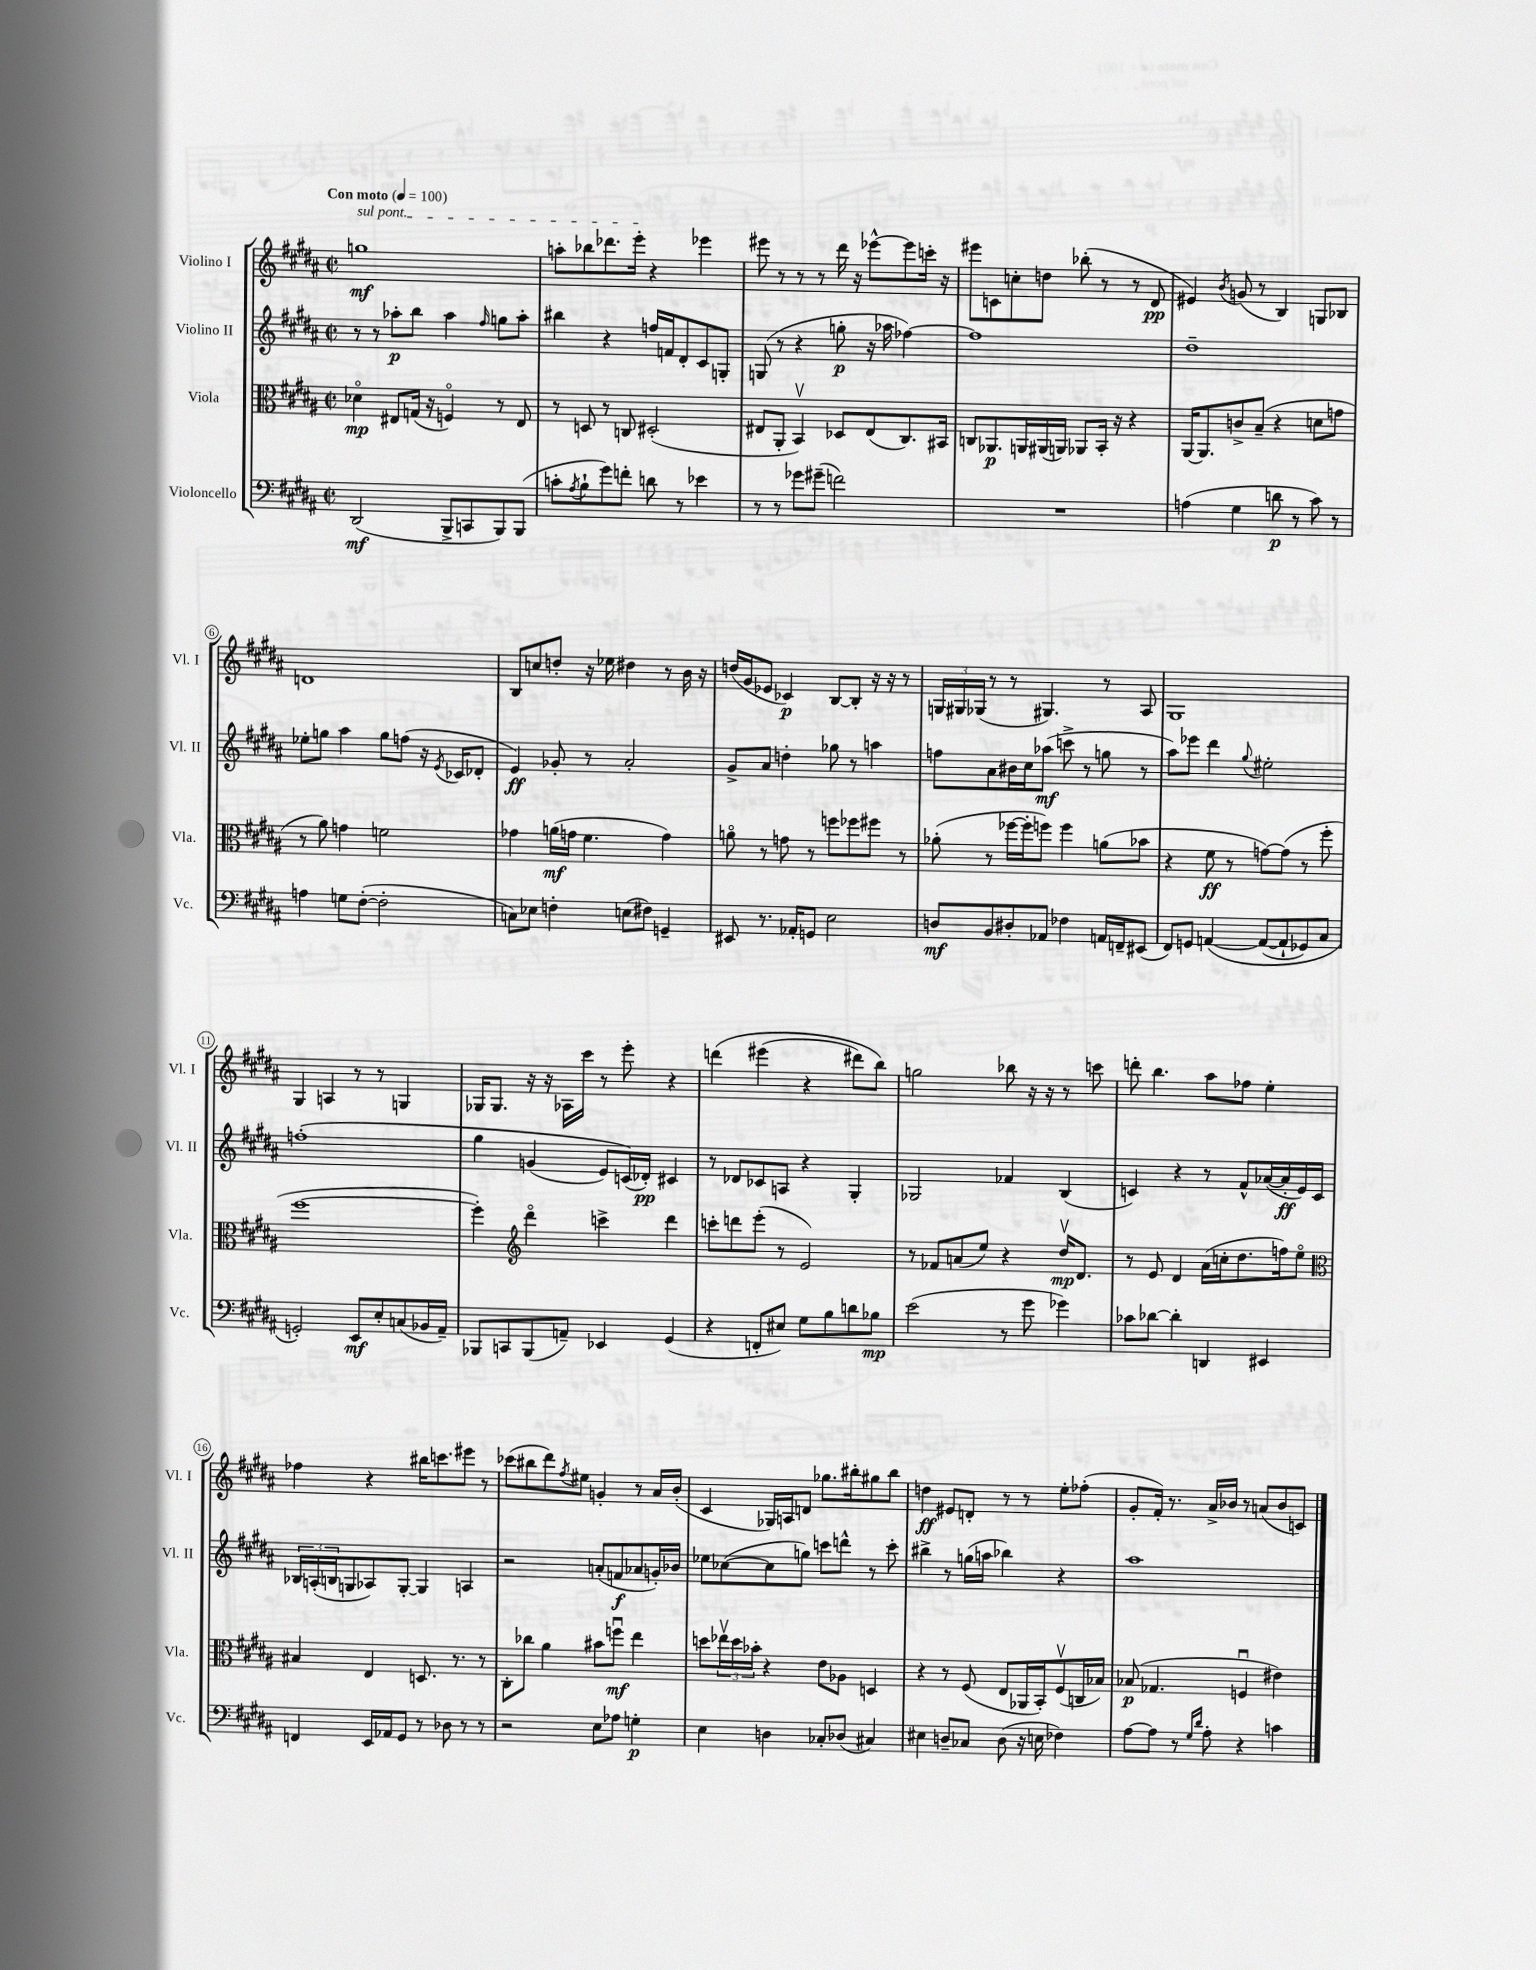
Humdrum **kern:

**kern	**dynam	**kern	**dynam	**kern	**dynam	**kern	**dynam
*part4	*part4	*part3	*part3	*part2	*part2	*part1	*part1
*staff4	*staff4	*staff3	*staff3	*staff2	*staff2	*staff1	*staff1
*I"Violoncello	*	*I"Viola	*	*I"Violino II	*	*I"Violino I	*
*I'Vc.	*	*I'Vla.	*	*I'Vl. II	*	*I'Vl. I	*
*clefF4	*	*clefC3	*	*clefG2	*	*clefG2	*
*k[f#c#g#d#a#]	*	*k[f#c#g#d#a#]	*	*k[f#c#g#d#a#]	*	*k[f#c#g#d#a#]	*
*M2/2	*	*M2/2	*	*M2/2	*	*M2/2	*
*met(c|)	*	*met(c|)	*	*met(c|)	*	*met(c|)	*
*MM100	*	*MM100	*	*MM100	*	*MM100	*
=1	=1	=1	=1	=1	=1	=1	=1
!	!	!	!	!	!	!LO:TX:a:B:t=Con moto	!
!	!	!	!	!	!	!LO:TX:a:i:t=sul pont.	!
(2DD#/	mf	4d-X\	mp	8r	.	1ggn	mf
.	.	.	.	8r	.	.	.
.	.	8E#X/L	.	8aa-X'\L	p	.	.
.	.	(16Gn/Jk	.	8bb\J	.	.	.
.	.	16r	.	.	.	.	.
8BBB^/L	.	4Fn/)	.	4aa-\	.	.	.
8CCn/	.	.	.	.	.	.	.
.	.	.	.	16qqff#/	.	.	.
8BBB/)	.	8r	.	8ggn\L	.	.	.
(8BBB/J	.	8E#/	.	8aa-'\J	.	.	.
=2	=2	=2	=2	=2	=2	=2	=2
8cn'\L	.	8r	.	4bb#X\	.	8aan'\L	.
8qA#/	.	.	.	.	.	.	.
8B`\	.	8Dn/	.	.	.	8bb-X\	.
8g#\)	.	8r	.	4r	.	8.ddd-X\	.
8fn'\J	.	8Cn/	.	.	.	.	.
.	.	.	.	.	.	16eee'\Jk	.
8dn\	.	(2D#X'/	.	16ffn/LL	.	4r	.
.	.	.	.	16fn/J	.	.	.
8r	.	.	.	8d#'/	.	.	.
4e-X\	.	.	.	8c#/	.	4eee-X\	.
.	.	.	.	8Gn'/J	.	.	.
=3	=3	=3	=3	=3	=3	=3	=3
8r	.	8E#X/L	.	(8Gn/	.	8eee#X\	.
8r	.	8AA#'/J	.	8r	.	8r	.
8g-X\L	.	4BBv/)	.	4r	.	8r	.
(8g#X~\J	.	.	.	.	.	8r	.
2fn\)	.	8D-X/L	.	8ggn'\	p	16ddd#\	.
.	.	.	.	.	.	16r	.
.	.	(8E#/	.	16r	.	[8eee-X^^\L	.
.	.	.	.	16aa-X\	.	.	.
.	.	8.C#/)	.	[4ff-X\)	.	8eee-\]	.
.	.	.	.	.	.	16cccn'\Jk	.
.	.	16BB#X/Jk	.	.	.	16r	.
=4	=4	=4	=4	=4	=4	=4	=4
1r	.	8Cn/L	.	1ff-]	.	8eee#X\L	.
.	.	8.AA-X/	p	.	.	8cn\	.
.	.	.	.	.	.	8ccn'\	.
.	.	16AAn/L	.	.	.	.	.
.	.	(16AA#X/	.	.	.	8ddn\J	.
.	.	16AAn/JJ)	.	.	.	.	.
.	.	8AA-X/L	.	.	.	(8bb-X'\	.
.	.	16BB'/Jk	.	.	.	8r	.
.	.	16r	.	.	.	.	.
.	.	4r	.	.	.	8r	.
.	.	.	.	.	.	8d#/	pp
=5	=5	=5	=5	=5	=5	=5	=5
(4An\	.	[16AA#/KL	.	1dd#~	.	4e#X/)	.
.	.	8.AA#/]	.	.	.	.	.
.	.	.	.	.	.	8qb/	.
4G#\	.	8cn^/	.	.	.	(8gn/	.
.	.	(8B~/J	.	.	.	8r	.
8dn\	p	4r	.	.	.	4B/)	.
8r	.	.	.	.	.	.	.
8c#\)	.	8dn\L	.	.	.	8Gn/L	.
8r	.	8gn\J	.	.	.	8B-X/J	.
!!LO:LB:g=z
=6	=6	=6	=6	=6	=6	=6	=6
4An\	.	8r	.	8ee-X'\L	.	1dn	.
.	.	8a#\)	.	8ggn\J	.	.	.
8Gn\L	.	4gn\	.	4aa#\	.	.	.
([8F#'\J	.	.	.	.	.	.	.
2F#'\]	.	2fn\	.	8gg\L	.	.	.
.	.	.	.	(8ffn\J	.	.	.
.	.	.	.	16r	.	.	.
.	.	.	.	8qe/	.	.	.
.	.	.	.	16c-X/KL	.	.	.
.	.	.	.	8d-X'/J	.	.	.
=7	=7	=7	=7	=7	=7	=7	=7
8Cn\L)	.	4g-X\	.	4e/)	ff	8B/L	.
8E-X\J	.	.	.	.	.	8ccn/	.
4Fn'\	.	(16an\LL	mf	8g-X'/	.	8ddn'/J	.
.	.	16gn\JJ	.	.	.	.	.
.	.	4.f#\	.	8r	.	16r	.
.	.	.	.	.	.	16ee-X\	.
(8En\L	.	.	.	2a#'/	.	4dd#X\	.
8F#X\J)	.	.	.	.	.	.	.
4GGn~/	.	4g\)	.	.	.	8r	.
.	.	.	.	.	.	16b\	.
.	.	.	.	.	.	16r	.
=8	=8	=8	=8	=8	=8	=8	=8
8EE#X/	.	8an\	.	8g#^/L	.	(16ddn/LL	.
.	.	.	.	.	.	16g#/J	.
8.r	.	8r	.	8a#/J	.	8e-X/J	.
.	.	8gn\	.	4ddn'\	.	4c-X/)	p
16AA-X'/KL	.	.	.	.	.	.	.
8GGn/J	.	8r	.	.	.	.	.
2E\	.	8ffn\L	.	8gg-X\	.	[8B/L	.
.	.	8ff-X\	.	8r	.	8B'/J]	.
.	.	8ff#X\J	.	4aan\	.	16r	.
.	.	.	.	.	.	16r	.
.	.	8r	.	.	.	8r	.
=9	=9	=9	=9	=9	=9	=9	=9
8Dn/L	mf	(8a-X'\	.	8ffn\L	.	24Gn/LL	.
.	.	.	.	.	.	24G#X/	.
.	.	.	.	.	.	(24G-X/JJ	.
8BB/	.	8r	.	8a#\	.	8r	.
8D#X'/	.	[16ff-X\LL	.	16b#X\L	.	8r	.
.	.	16ff-'\J]	.	16cc#\J	.	.	.
8AA-X/J	.	8ffn\J)	.	(8aa-X\J	mf	4.G#X/)	.
4F-X\	.	4ff\	.	8cccn^\	.	.	.
.	.	.	.	8r	.	.	.
16AAn/LL	.	(8an\L	.	8ggn\	.	8r	.
16FFn~/J	.	.	.	.	.	.	.
(8EE#X/J	.	8b-X\J	.	8r	.	8A#/	.
=10	=10	=10	=10	=10	=10	=10	=10
8FF#/L)	.	4r	.	8aa#\L)	.	1G#	.
8GGn/J	.	.	.	8eee-X\J	.	.	.
([4AAn/	.	8f#\	ff	4ddd#\	.	.	.
.	.	8r	.	.	.	.	.
.	.	.	.	8qqgg#/	.	.	.
(8AA/L_	.	[8gn\L)	.	2ee#X'\	.	.	.
8AA`/]	.	(8g\J]	.	.	.	.	.
8GG-X/)	.	8r	.	.	.	.	.
8C#/J	.	8ff#'\	.	.	.	.	.
!!LO:LB:g=z
=11	=11	=11	=11	=11	=11	=11	=11
2GGn'/)	.	[1ff#	.	(1ffn'	.	4G#/	.
.	.	.	.	.	.	4An/	.
8EE/L	mf	.	.	.	.	8r	.
8E'/	.	.	.	.	.	8r	.
(8Cn/	.	.	.	.	.	4Gn/	.
16BB-X/L	.	.	.	.	.	.	.
16AA#~/JJ)	.	.	.	.	.	.	.
=12	=12	=12	=12	=12	=12	=12	=12
8BBB-X/L	.	4ff#'\])	.	4gg#\	.	16G-X/KL	.
.	.	.	.	.	.	8.G-/J	.
8CCn/	.	.	.	.	.	.	.
*	*	*clefG2	*	*	*	*	*
(8BBB-/	.	4ddd#\	.	(4gn/	.	16r	.
.	.	.	.	.	.	16r	.
8AAn~/J)	.	.	.	.	.	16A-X\LL	.
.	.	.	.	.	.	16ccc#\JJ	.
4EE-X/	.	4cccn^\	.	8e/L)	.	8r	.
.	.	.	.	(16cn/L)	.	8eee'\	.
.	.	.	.	16d-X'/JJ)	pp	.	.
(4GG#/	.	4ddd#\	.	4c#X/	.	4r	.
=13	=13	=13	=13	=13	=13	=13	=13
4r	.	8cccn'\L	.	8r	.	(4dddn\	.
.	.	8dddn\	.	8d-X/L	.	.	.
8FFn'/L	.	(8eee'\J	.	8c-X/	.	(4eee#X\	.
8E#X/J)	.	8r	.	8An/J	.	.	.
8G#\L	.	2e/)	.	4r	.	4r	.
8B\	.	.	.	.	.	.	.
8dn\	.	.	.	4G#'/	.	8ddd#X\L)	.
8B-X\J	mp	.	.	.	.	8bb\J)	.
=14	=14	=14	=14	=14	=14	=14	=14
(2e\	.	8r	.	2G-X/	.	2ggn\	.
.	.	8f-X/L	.	.	.	.	.
.	.	(8an/	.	.	.	.	.
.	.	8ee/J)	.	.	.	.	.
8r	.	4r	.	4f-X/	.	8bb-X\	.
8g#\	.	.	.	.	.	16r	.
.	.	.	.	.	.	16r	.
4g-X\)	.	16dd#v/KL	mp	(4B/	.	8r	.
.	.	8.d#/J	.	.	.	.	.
.	.	.	.	.	.	8cccn\	.
=15	=15	=15	=15	=15	=15	=15	=15
8c-X\L	.	8r	.	4cn/)	.	8dddn'\	.
[8d-X\J	.	8e/	.	.	.	4.bb\	.
4d-'\]	.	4d#/	.	4r	.	.	.
4DDn/	.	(16a#\LL	.	8r	.	8aa#\L	.
.	.	16ccn'\J	.	.	.	.	.
.	.	8.dd#\	.	8f#^^/L	.	8ff-X\J	.
4EE#X/	.	.	.	([16a-X/L	.	4ee'\	.
.	.	16ffn\k)	.	16a-'/]	ff	.	.
.	.	8ee\J	.	16e/)	.	.	.
.	.	.	.	16c/JJ	.	.	.
!!LO:LB:g=z
=16	=16	=16	=16	=16	=16	=16	=16
*	*	*clefC3	*	*	*	*	*
4FFn/	.	4B#X/	.	24B-X/LL	.	4ff-X\	.
.	.	.	.	(24An'/	.	.	.
.	.	.	.	24Bn/J	.	.	.
.	.	.	.	8Gn/	.	.	.
16EE/LL	.	4E/	.	8A-X/)	.	4r	.
16AA-X/J	.	.	.	.	.	.	.
8GG#/J	.	.	.	[8G'/J	.	.	.
8r	.	8.Dn/	.	4G/]	.	16bb#X\KL	.
.	.	.	.	.	.	8.cccn\	.
8D-X\	.	.	.	.	.	.	.
.	.	8.r	.	.	.	.	.
8r	.	.	.	4An/	.	8eee#X\J	.
8r	.	8r	.	.	.	8r	.
=17	=17	=17	=17	=17	=17	=17	=17
2r	.	8C#'\L	.	2r	.	(8ccc-X\L	.
.	.	8cc-X\J	.	.	.	8bb#X\	.
.	.	4a#\	.	.	.	8ddd#\)	.
.	.	.	.	.	.	8qff#/	.
.	.	.	.	.	.	8ee#X\J	.
8E\L	.	8b#X\L	.	(8an'/L	.	4gn'/	.
8A-X\J	.	8ffnu\J	mf	8fn/	f	.	.
4Gn'\	p	4ee\	.	8a-X/	.	8r	.
.	.	.	.	16gn'/L)	.	16a#/LL	.
.	.	.	.	16b-X/JJ	.	(16b'/JJ	.
=18	=18	=18	=18	=18	=18	=18	=18
4E\	.	8ddn\L	.	8ee-X\L	.	4c#/	.
.	.	24ee-Xv\L	.	([8cc-X\	.	.	.
.	.	24dd\	.	.	.	.	.
.	.	24b-X'\JJ	.	.	.	.	.
4Dn\	.	4r	.	8cc-\]	.	16G-X/LL)	.
.	.	.	.	.	.	16An/J	.
.	.	.	.	8ggn\J)	.	8dn/J	.
8C-X'/L	.	8e\L	.	8cccn\L	.	8.gg-X\L	.
(8D-X/J	.	8A-X\J	.	8dddn^^\J	.	.	.
.	.	.	.	.	.	16bb#X'\k	.
4C#X/)	.	4Dn/	.	8r	.	8gg#X\	.
.	.	.	.	8ccc'\	.	8bb#\J	.
=19	=19	=19	=19	=19	=19	=19	=19
4E#X\	.	4r	.	4bb#X^\	.	4ddn\	ff
8Dn~/L	.	8r	.	8r	.	8e#X/L	.
8C-X/J	.	(8F#/	.	(16ggn\LL	.	8dn'/J	.
.	.	.	.	16aan\JJ	.	.	.
(8D\	.	8E/L	.	4bb-X\)	.	8r	.
16r	.	16AA-X/L	.	.	.	8r	.
16En\	.	16BB'/J)	.	.	.	.	.
4F-X\)	.	(8F#v/	.	4r	.	8ee'\L	.
.	.	16Cn/L	.	.	.	(8ff-X'\J	.
.	.	16B-X/JJ)	.	.	.	.	.
=20	=20	=20	=20	=20	=20	=20	=20
[8A#\L	.	(8B-X/	p	1aa#	.	8g#'/L	.
8A#\J]	.	4.G-X/	.	.	.	16f#'/Jk)	.
.	.	.	.	.	.	8.r	.
8r	.	.	.	.	.	.	.
16qqG#/LL	.	.	.	.	.	.	.
16qqd#/JJ	.	.	.	.	.	.	.
8A#'\	.	.	.	.	.	16a#^/LL	.
.	.	.	.	.	.	16b-X/JJ	.
4r	.	4Fnu/	.	.	.	8r	.
.	.	.	.	.	.	(8an/L	.
4cn\	.	4e#X\)	.	.	.	8b-/	.
.	.	.	.	.	.	8cn/J)	.
==	==	==	==	==	==	==	==
*-	*-	*-	*-	*-	*-	*-	*-
